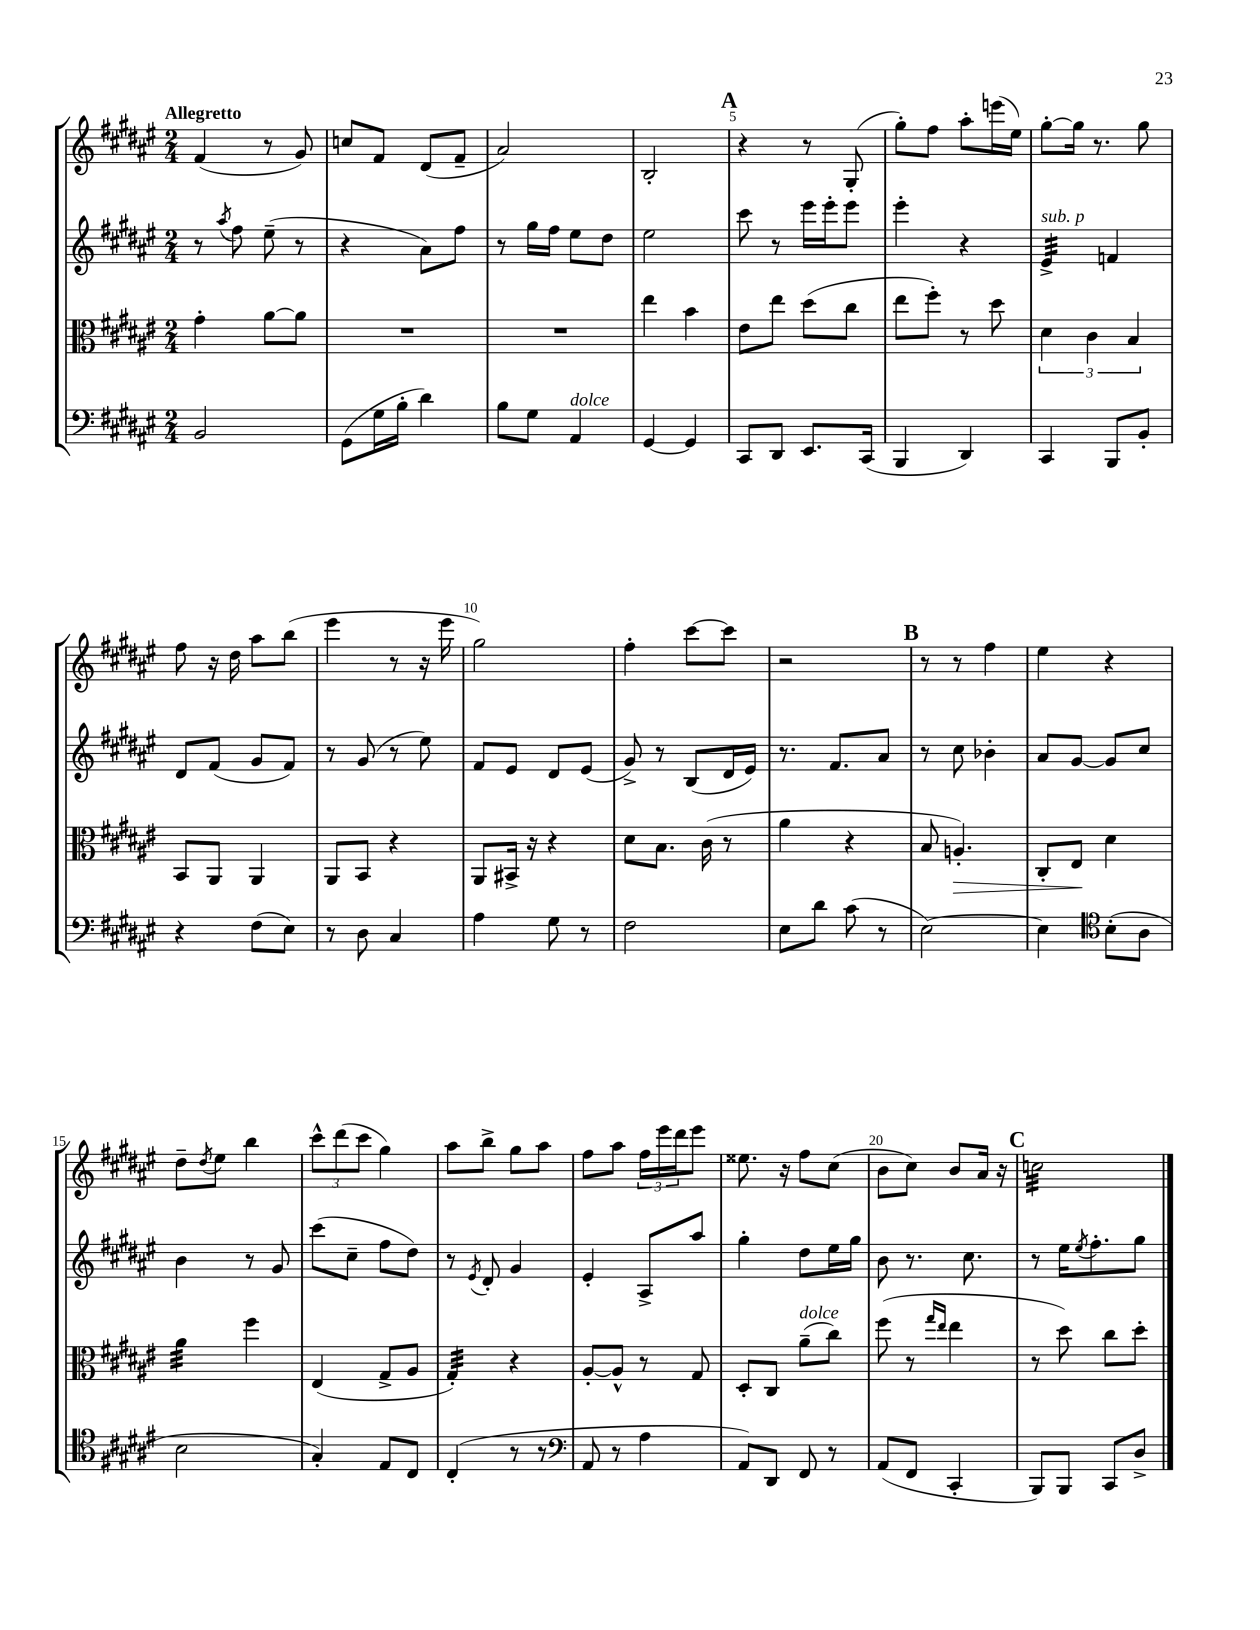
<<
\new StaffGroup <<
\new Staff = "s0" {
    \clef treble \key fis \major \numericTimeSignature \time 2/4 \tempo "Allegretto"
    fis'4( r8 gis'8) |
    c''8 fis'8 dis'8( fis'8-- |
    ais'2) |
    b2-. |
    \mark \markup { \bold "A" } r4 r8 gis8-.( |
    gis''8-.) fis''8 ais''8-. e'''16( eis''16) |
    gis''8~-. gis''16 r8. gis''8 |
    fis''8 r16 dis''16 ais''8 b''8( |
    eis'''4 r8 r16 eis'''16 |
    gis''2) |
    fis''4-. cis'''8~ cis'''8 |
    r2 |
    \mark \markup { \bold "B" } r8 r8 fis''4 |
    eis''4 r4 |
    dis''8-- \acciaccatura { dis''8 } eis''8 b''4 |
    \tuplet 3/2 { cis'''8-^ dis'''8( cis'''8 } gis''4) |
    ais''8 b''8-> gis''8 ais''8 |
    fis''8 ais''8 \tuplet 3/2 { fis''16 eis'''16 dis'''16 } eis'''8 |
    eisis''8. r16 fis''8 cis''8( |
    b'8 cis''8) b'8 ais'16 r16 |
    \mark \markup { \bold "C" } c''2:32 \bar "|." |
}
\new Staff = "s1" {
    \clef treble \key fis \major \numericTimeSignature \time 2/4
    r8 \acciaccatura { ais''8 } fis''8 eis''8--( r8 |
    r4 ais'8) fis''8 |
    r8 gis''16 fis''16 eis''8 dis''8 |
    eis''2 |
    \mark \markup { \bold "A" } cis'''8 r8 eis'''16 eis'''16-. eis'''8 |
    eis'''4-. r4 |
    eis'4:32->^\markup { \italic "sub. p" } f'4 |
    dis'8 fis'8( gis'8 fis'8) |
    r8 gis'8( r8 eis''8) |
    fis'8 eis'8 dis'8 eis'8( |
    gis'8->) r8 b8( dis'16 eis'16) |
    r8. fis'8. ais'8 |
    \mark \markup { \bold "B" } r8 cis''8 bes'4-. |
    ais'8 gis'8~ gis'8 cis''8 |
    b'4 r8 gis'8 |
    cis'''8( cis''8-- fis''8 dis''8) |
    r8 \acciaccatura { eis'8 } dis'8-. gis'4 |
    eis'4-. ais8-> ais''8 |
    gis''4-. dis''8 eis''16 gis''16 |
    b'8 r8. cis''8. |
    \mark \markup { \bold "C" } r8 eis''16 \acciaccatura { eis''8 } fis''8.-. gis''8 \bar "|." |
}
\new Staff = "s2" {
    \clef alto \key fis \major \numericTimeSignature \time 2/4
    gis'4-. ais'8~ ais'8 |
    R2 |
    R2 |
    eis''4 b'4 |
    \mark \markup { \bold "A" } eis'8 eis''8 dis''8( cis''8 |
    eis''8 fis''8-.) r8 dis''8 |
    \tuplet 3/2 { dis'4 cis'4 b4 } |
    b,8 ais,8 ais,4 |
    ais,8 b,8 r4 |
    ais,8 bis,16-> r16 r4 |
    dis'8 b8. cis'16( r8 |
    ais'4 r4 |
    \mark \markup { \bold "B" } b8 a4.-.\>) |
    cis8-. eis8\! dis'4 |
    ais'4:32 fis''4 |
    eis4( gis8-> ais8 |
    gis4:32-.) r4 |
    ais8~-. ais8-^ r8 gis8 |
    dis8-. cis8 ais'8--^\markup { \italic "dolce" }( cis''8) |
    fis''8( r8 \grace { gis''16 eis''16 } eis''4 |
    \mark \markup { \bold "C" } r8 dis''8) cis''8 dis''8-. \bar "|." |
}
\new Staff = "s3" {
    \clef bass \key fis \major \numericTimeSignature \time 2/4
    b,2 |
    gis,8( gis16 b16-. dis'4) |
    b8 gis8 ais,4^\markup { \italic "dolce" } |
    gis,4~ gis,4 |
    \mark \markup { \bold "A" } cis,8 dis,8 eis,8. cis,16( |
    b,,4 dis,4) |
    cis,4 b,,8 b,8-. |
    r4 fis8( eis8) |
    r8 dis8 cis4 |
    ais4 gis8 r8 |
    fis2 |
    eis8 dis'8 cis'8( r8 |
    \mark \markup { \bold "B" } eis2~) |
    eis4 \clef tenor b8-.( ais8 |
    b2 |
    gis4-.) eis8 cis8 |
    cis4-.( r8 r8 |
    \clef bass ais,8 r8 ais4 |
    ais,8) dis,8 fis,8 r8 |
    ais,8( fis,8 cis,4-. |
    \mark \markup { \bold "C" } b,,8) b,,8 cis,8 dis8-> \bar "|." |
}
>>
>>
\layout { \context { \Score \override BarNumber.break-visibility = ##(#f #t #t) barNumberVisibility = #(every-nth-bar-number-visible 5) } }
